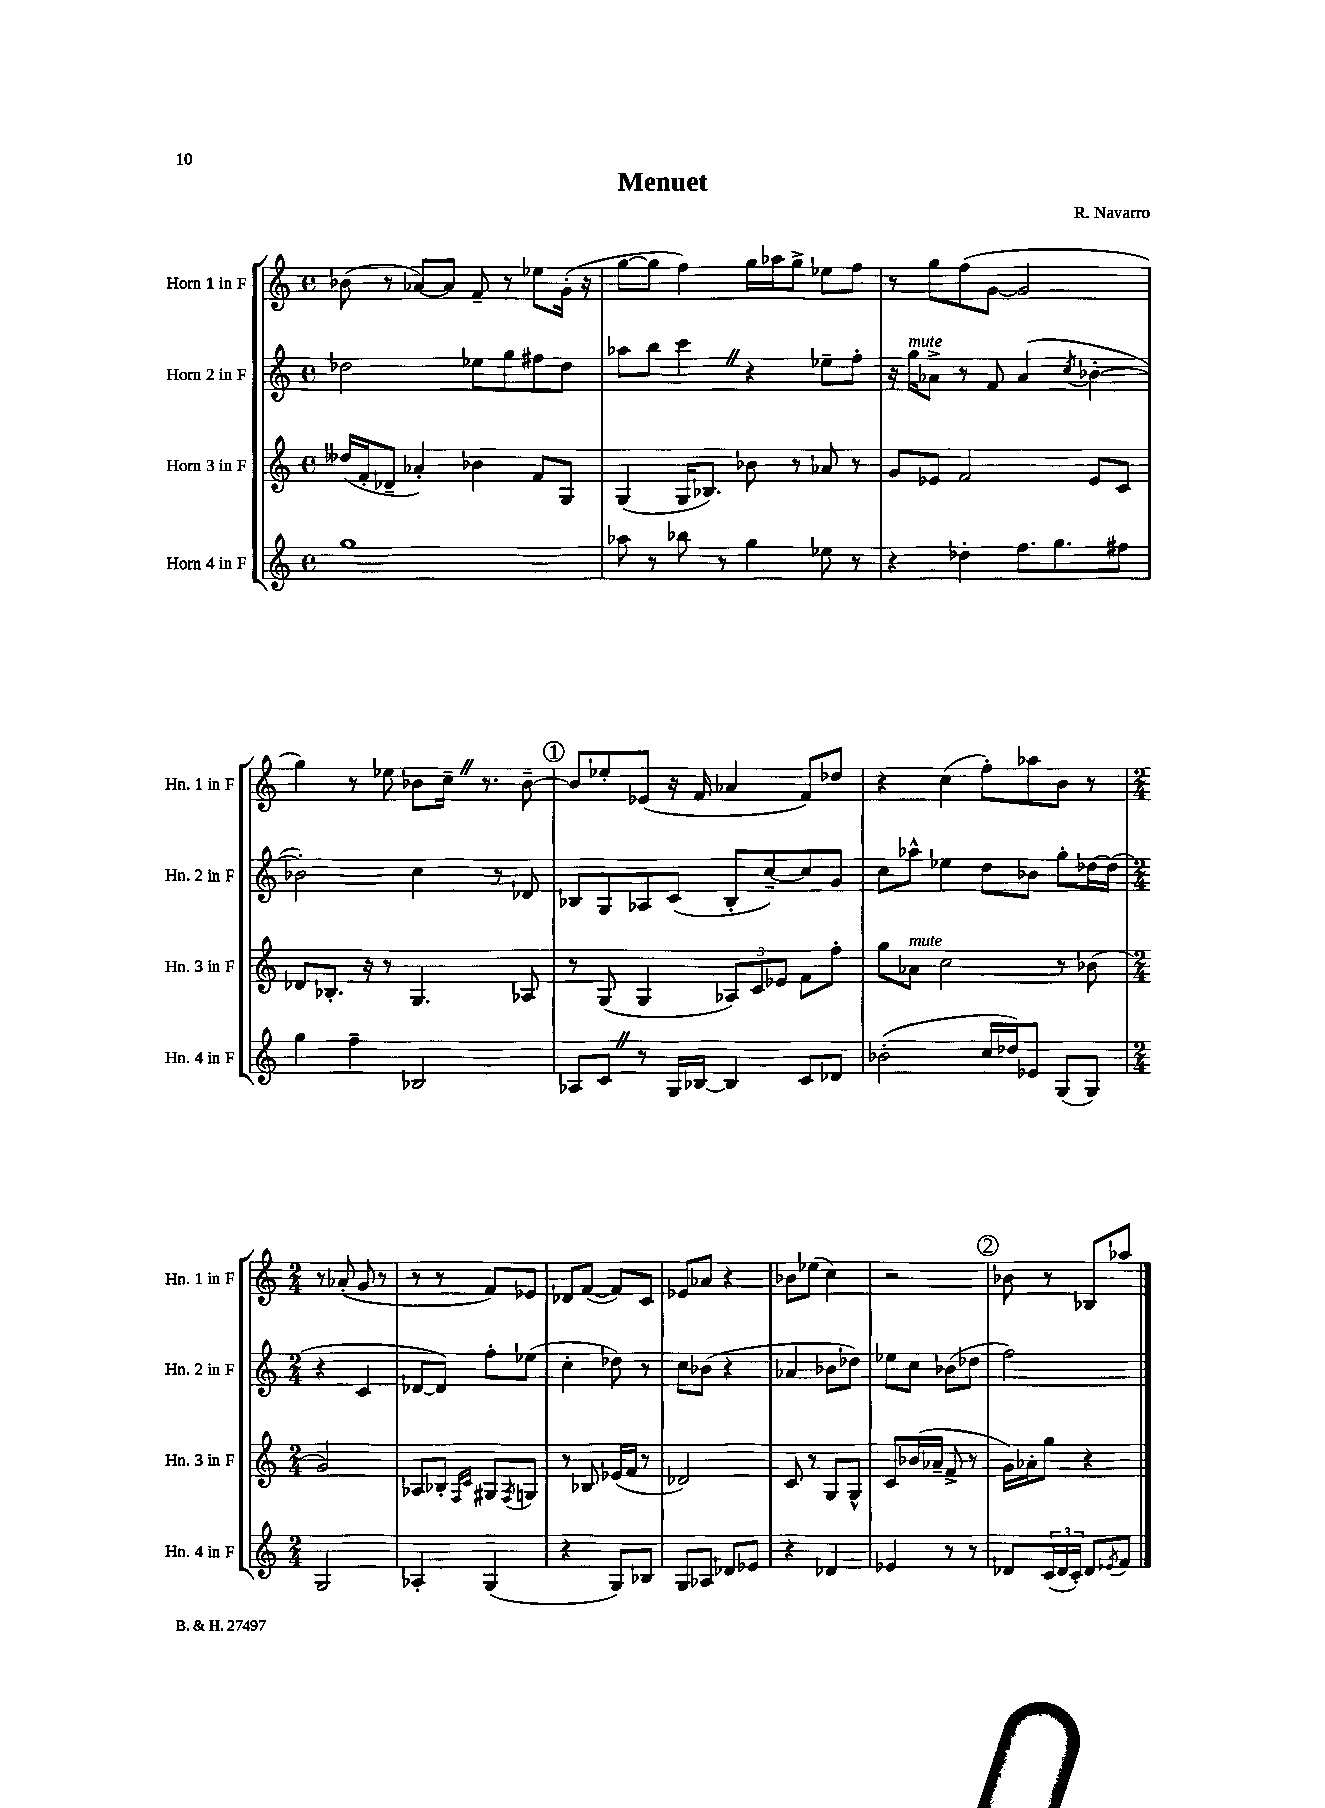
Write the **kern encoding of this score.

**kern	**kern	**kern	**kern
*part4	*part3	*part2	*part1
*staff4	*staff3	*staff2	*staff1
*I"Horn 4 in F	*I"Horn 3 in F	*I"Horn 2 in F	*I"Horn 1 in F
*I'Hn. 4 in F	*I'Hn. 3 in F	*I'Hn. 2 in F	*I'Hn. 1 in F
*clefG2	*clefG2	*clefG2	*clefG2
*k[]	*k[]	*k[]	*k[]
*M4/4	*M4/4	*M4/4	*M4/4
*met(c)	*met(c)	*met(c)	*met(c)
=1	=1	=1	=1
1gg	(16dd--X/LL	2dd-X\	(8b-X\
.	16f'/J	.	.
.	8d-X~/J	.	8r
.	4a-X'/)	.	[8a-X/L)
.	.	.	8a-/J]
.	4b-X\	8ee-X\L	8f~/
.	.	8gg\	8r
.	8f/L	8ff#X\	8ee-X\L
.	8G/J	8dd-\J	(16g'\Jk
.	.	.	16r
=2	=2	=2	=2
8aa-X\	(4G/	8aa-X\L	[8gg\L
8r	.	8bb\J	8gg\J]
8bb-X\	16G/KL	4cccZ\	4ff\)
.	8.B-X/J)	.	.
8r	.	.	.
4gg\	8b-X\	4r	16gg\LL
.	.	.	16aa-X\J
.	8r	.	8gg^\J
8ee-X\	8a-X/	8ee-X~\L	8ee-X\L
8r	8r	8ff'\J	8ff\J
=3	=3	=3	=3
4r	8g/L	16r	8r
!	!	!LO:TX:a:i:t=mute	!
.	.	16gg\KL	.
.	8e-X/J	8a-X^\J	8gg\L
4dd-X'\	2f/	8r	(8ff\
.	.	8f/	[8g\J
8.ff\L	.	(4a-/	2g/]
8.gg\	.	.	.
.	.	8qcc/	.
.	8e-/L	[4b-X'\	.
8ff#X\J	8c/J	.	.
!!LO:LB:g=z
=4	=4	=4	=4
4gg\	8d-X/L	2b-X'\])	4gg\)
.	8.B-X'/J	.	.
4ff~\	.	.	8r
.	16r	.	.
.	8r	.	8ee-X\
2B-X/	4.G/	4cc\	8b-X\L
.	.	.	16cc~Z\Jk
.	.	.	8.r
.	.	8r	.
.	8A-X/	8d-X/	[8b-~\
!!LO:REH:place=s1:t=1
=5	=5	=5	=5
8A-X/L	8r	8B-X/L	8b-/L]
8cZ/J	(8G/	8G/	8ee-X'/
8r	4G/	8A-X/	(8e-X/J
16G/LL	.	(8c/J	16r
[16B-X/JJ	.	.	16f/
4B-/]	12A-X/L)	8B-'/L	4a-X/
.	12c/	.	.
.	.	[8cc~/)	.
.	12e-X/J	.	.
8c/L	8f\L	8cc/]	8f/L)
8d-X/J	8ff'\J	8g/J	8dd-X/J
=6	=6	=6	=6
(2b-X'\	8gg\L	8cc\L	4r
!	!LO:TX:a:i:t=mute	!	!
.	8a-X\J	8aa-X^^\J	.
.	2cc\	4ee-X\	(4cc\
16cc/LL	.	8dd\L	8ff'\L)
16dd-X/J)	.	.	.
8e-X/J	.	8b-X\J	8aa-X\
(8G/L	8r	8gg'\L	8b\J
8G/J)	(8b-X\	[16dd-X\L	8r
.	.	(16dd-\JJ]	.
!!LO:LB:g=z
=7	=7	=7	=7
*M2/4	*M2/4	*M2/4	*M2/4
2G/	2g/)	4r	8r
.	.	.	(8a-X'/
.	.	4c/	8g/
.	.	.	8r
=8	=8	=8	=8
4A-X'/	8A-X/L	[8d-X/L	8r
.	8B-X'/J	8d-/J])	8r
.	16qqF/LL	.	.
.	16qqc/JJ	.	.
(4G/	8G#X/L	8ff'\L	8f/L)
.	8qF/	.	.
.	8Gn/J	(8ee-X\J	8e-X/J
=9	=9	=9	=9
4r	8r	4cc'\	8d-X/L
.	8B-X/	.	([8f/J
8G/L)	(16e-X/LL	8dd-X\)	8f/L])
.	16f/JJ	.	.
8B-X/J	8r	8r	8c/J
=10	=10	=10	=10
8G/L	2d-X/)	8cc\L	8e-X/L
8A-X/J	.	(8b-X\J	8a-X/J
8d-X/L	.	4r	4r
8e-X/J	.	.	.
=11	=11	=11	=11
4r	8c/	4a-X/	8b-X\L
.	8r	.	(8ee-X\J
4d-X/	8G/L	8b-X\L	4cc\)
.	8G^^/J	8dd-X\J)	.
=12	=12	=12	=12
4e-X/	8c/L	8ee-X\L	2r
.	(16b-X/L	8cc\J	.
.	16a-X~/JJ	.	.
8r	8f^/	(8b-X\L	.
8r	8r	8dd-X\J	.
!!LO:REH:place=s1:t=2
=13	=13	=13	=13
8d-X/L	16g\LL)	2ff\)	8b-X\
.	16a-X'\J	.	.
(24c/L	8gg\J	.	8r
24d-/	.	.	.
24c'/JJ)	.	.	.
8d-/L	4r	.	8B-X/L
8qe-X/	.	.	.
8f/J	.	.	8aa-X/J
==	==	==	==
*-	*-	*-	*-
